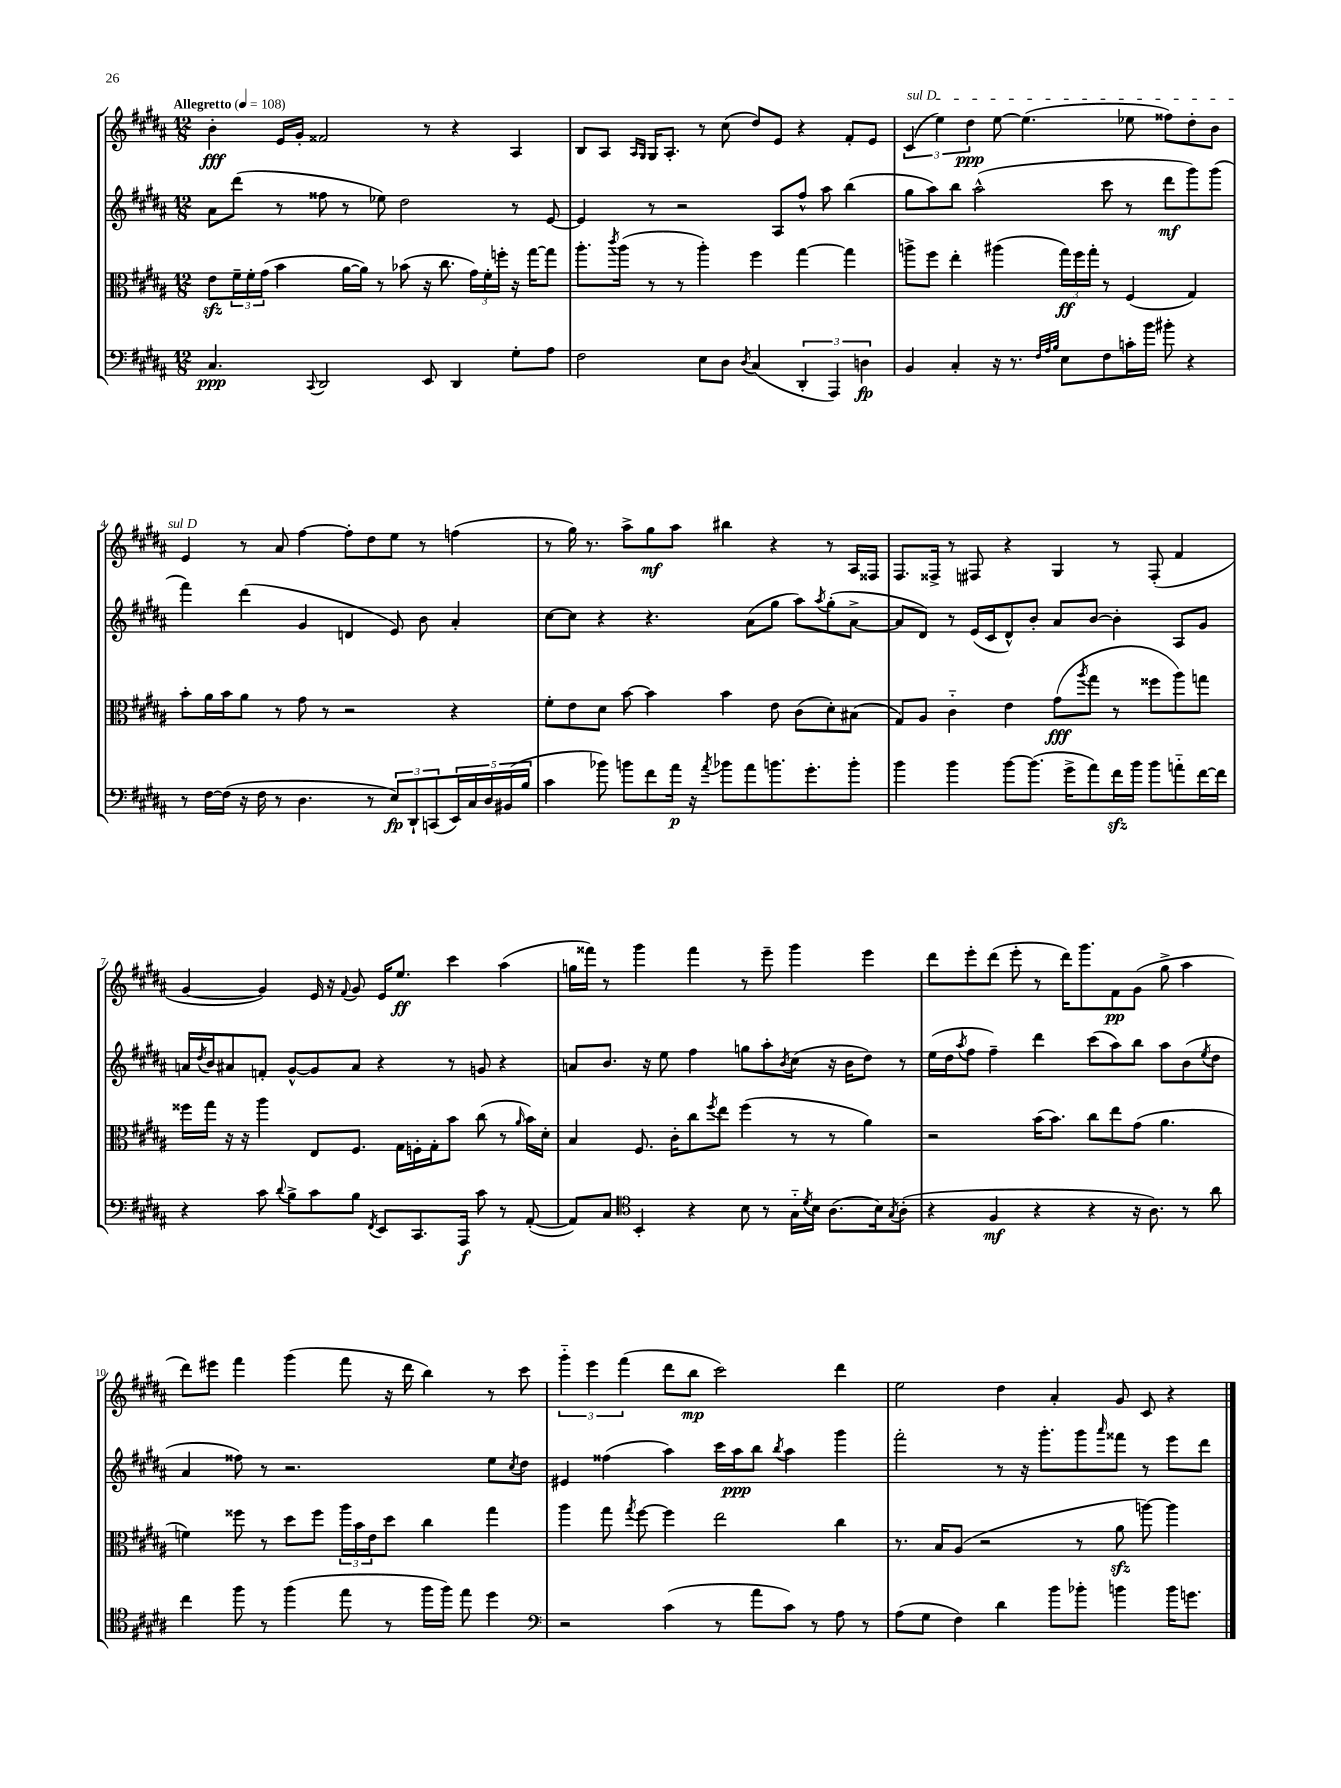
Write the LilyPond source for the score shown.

<<
\new StaffGroup <<
\new Staff = "s0" {
    \clef treble \key b \major \numericTimeSignature \time 12/8 \tempo "Allegretto" 4 = 108
    b'4-.\fff e'16 gis'16-. fisis'2 r8 r4 ais4 |
    b8 ais8 \grace { ais16 gis16 } gis16 ais8.-. r8 cis''8( dis''8) e'8 r4 fis'8-. e'8 |
    \tuplet 3/2 { \once \override TextSpanner.bound-details.left.text = \markup { \italic "sul D" } cis'4\startTextSpan( e''4) dis''4\ppp } e''8~ e''4.( ees''8 fisis''8) dis''8-. b'8 |
    e'4\stopTextSpan r8 ais'8 fis''4~ fis''8-. dis''8 e''8 r8 f''4( |
    r8 gis''16) r8. ais''8-> gis''8\mf ais''8 bis''4 r4 r8 ais16 fisis16 |
    fis8. fisis16-> r8 fis8 r4 gis4 r8 fis8-.( fis'4 |
    gis'4~ gis'4) e'16 r16 \appoggiatura { fis'8 } gis'8 e'16 e''8.\ff cis'''4 ais''4( |
    g''16 fisis'''16) r8 gis'''4 fisis'''4 r8 e'''8-- gis'''4 e'''4 |
    dis'''8 e'''8-. dis'''8( e'''8-. r8 dis'''16) gis'''8. fis'8\pp gis'8( gis''8-> ais''4 |
    dis'''8) eis'''8 fis'''4 gis'''4( fis'''8 r16 dis'''16 b''4) r8 cis'''8 |
    \tuplet 3/2 { gis'''4-_ e'''4 fis'''4( } dis'''8 b''8\mp cis'''2) dis'''4 |
    e''2 dis''4 ais'4-. gis'8 cis'8 r4 \bar "|." |
}
\new Staff = "s1" {
    \clef treble \key b \major \numericTimeSignature \time 12/8
    ais'8 dis'''8( r8 fisis''8 r8 ees''8) dis''2 r8 e'8~ |
    e'4 r8 r2 ais8 fis''8-^ ais''8 b''4( |
    gis''8 ais''8) b''8 ais''2-^( cis'''8 r8 dis'''8\mf gis'''8) gis'''8( |
    fis'''4) dis'''4( gis'4 d'4 e'8) b'8 ais'4-. |
    cis''8~ cis''8 r4 r4. ais'8( gis''8 ais''8) \acciaccatura { ais''8 } gis''8-.( ais'8~-> |
    ais'8 dis'8) r8 e'16( cis'16 dis'8-^) b'8-. ais'8 b'8~ b'4-. ais8 gis'8 |
    a'16 \acciaccatura { dis''8 } b'16 ais'8 f'8-. gis'8~-^ gis'8 ais'8 r4 r8 g'8 r4 |
    a'8 b'8. r16 e''8 fis''4 g''8 ais''8-. \acciaccatura { b'8 } cis''8( r16 b'16 dis''8) r8 |
    e''16( dis''16 \acciaccatura { ais''8 } fis''8 fis''4--) dis'''4 cis'''8( ais''8) b''8 ais''8 b'8( \acciaccatura { e''8 } dis''8 |
    ais'4 fisis''8) r8 r2. e''8 \acciaccatura { cis''8 } dis''8 |
    eis'4 fisis''4( ais''4) cis'''16 ais''16\ppp b''8 \acciaccatura { b''8 } ais''4 gis'''4 |
    fis'''2-. r8 r16 gis'''8.-. gis'''8 \grace { ais'''16 } fisis'''8 r8 e'''8 dis'''8 \bar "|." |
}
\new Staff = "s2" {
    \clef alto \key b \major \numericTimeSignature \time 12/8
    e'8\sfz \tuplet 3/2 { fis'16-- fis'16-. gis'16( } b'4 ais'16~ ais'16) r8 bes'8( r16 cis''8. \tuplet 3/2 { gis'16) fis'16-. f''16-. } r16 gis''16~ gis''8 |
    ais''8.-. \acciaccatura { cis'''8 } ais''16( r8 r8 ais''4-.) fis''4 gis''4~ gis''4 |
    a''8-> fis''8 e''4-. ais''4( \tuplet 3/2 { gis''16\ff) fis''16 gis''16-. } r8 fis4( gis4) |
    b'8-. ais'16 b'16 ais'8 r8 gis'8 r8 r2 r4 |
    fis'8-. e'8 dis'8 b'8~ b'4 b'4 e'8 cis'8( dis'8-.) bis8( |
    gis8) ais8 cis'4-_ e'4 gis'8\fff( \acciaccatura { ais''8 } gis''8 r8 fisis''8 ais''8) g''8 |
    fisis''16 gis''16 r16 r16 ais''4 e8 fis8. gis16 f16-. gis16-. b'8 cis''8( r8 \grace { ais'16 } b'16) dis'16-. |
    b4 fis8. cis'16-. cis''8 \acciaccatura { fis''8 } e''8 fis''4( r8 r8 ais'4) |
    r2 b'16( b'8.) cis''8 e''8 gis'8( ais'4. |
    f'4) fisis''8 r8 dis''8 fisis''8 \tuplet 3/2 { ais''16 b'16 e'16 } dis''8 cis''4 gis''4 |
    ais''4 gis''8 \acciaccatura { gis''8 } fis''8~ fis''4 e''2 cis''4 |
    r8. b16 ais8( r2 r8 ais'8\sfz a''8~) a''4 \bar "|." |
}
\new Staff = "s3" {
    \clef bass \key b \major \numericTimeSignature \time 12/8
    cis4.\ppp \appoggiatura { cis,8 } dis,2 e,8 dis,4 gis8-. ais8 |
    fis2 e8 dis8 \acciaccatura { dis8 } cis4( \tuplet 3/2 { dis,4-. ais,,4) d4\fp } |
    b,4 cis4-. r16 r8. \grace { fis32 ais32 b32 } e8 fis8 c'16-. b'16 bis'8-. r4 |
    r8 fis16~ fis16( r16 fis16 r8 dis4. r8 \tuplet 3/2 { e8\fp) dis,8-! c,8( } \tuplet 5/4 { e,16) cis16 dis16 bis,16( b16 } |
    cis'4 bes'8) b'8 fis'8 ais'16\p r16 \acciaccatura { ais'8 } bes'8 ais'8 b'8. gis'8.-. b'8-. |
    b'4 b'4 b'8~ b'8.( gis'16-> ais'8) fis'16\sfz b'16 b'8 a'8-_ fis'16~ fis'16 |
    r4 cis'8 \appoggiatura { dis'8 } b8-> cis'8 b8 \acciaccatura { fis,8 } e,8 cis,8. ais,,16\f cis'8 r8 ais,8~-.( |
    ais,8) cis8 \clef tenor b,4-. r4 b8 r8 gis16-_ \acciaccatura { dis'8 } b16 ais8.( b16) \acciaccatura { gis8 } ais8-.( |
    r4 fis4\mf r4 r4 r16 ais8.) r8 ais'8 |
    cis''4 fis''8 r8 fis''4( e''8 r8 fis''16 fis''16) e''8 dis''4 |
    \clef bass r2 cis'4( r8 ais'8 cis'8) r8 ais8 r8 |
    ais8( gis8 fis4) dis'4 b'8 bes'8-. b'4 b'16 g'8. \bar "|." |
}
>>
>>
